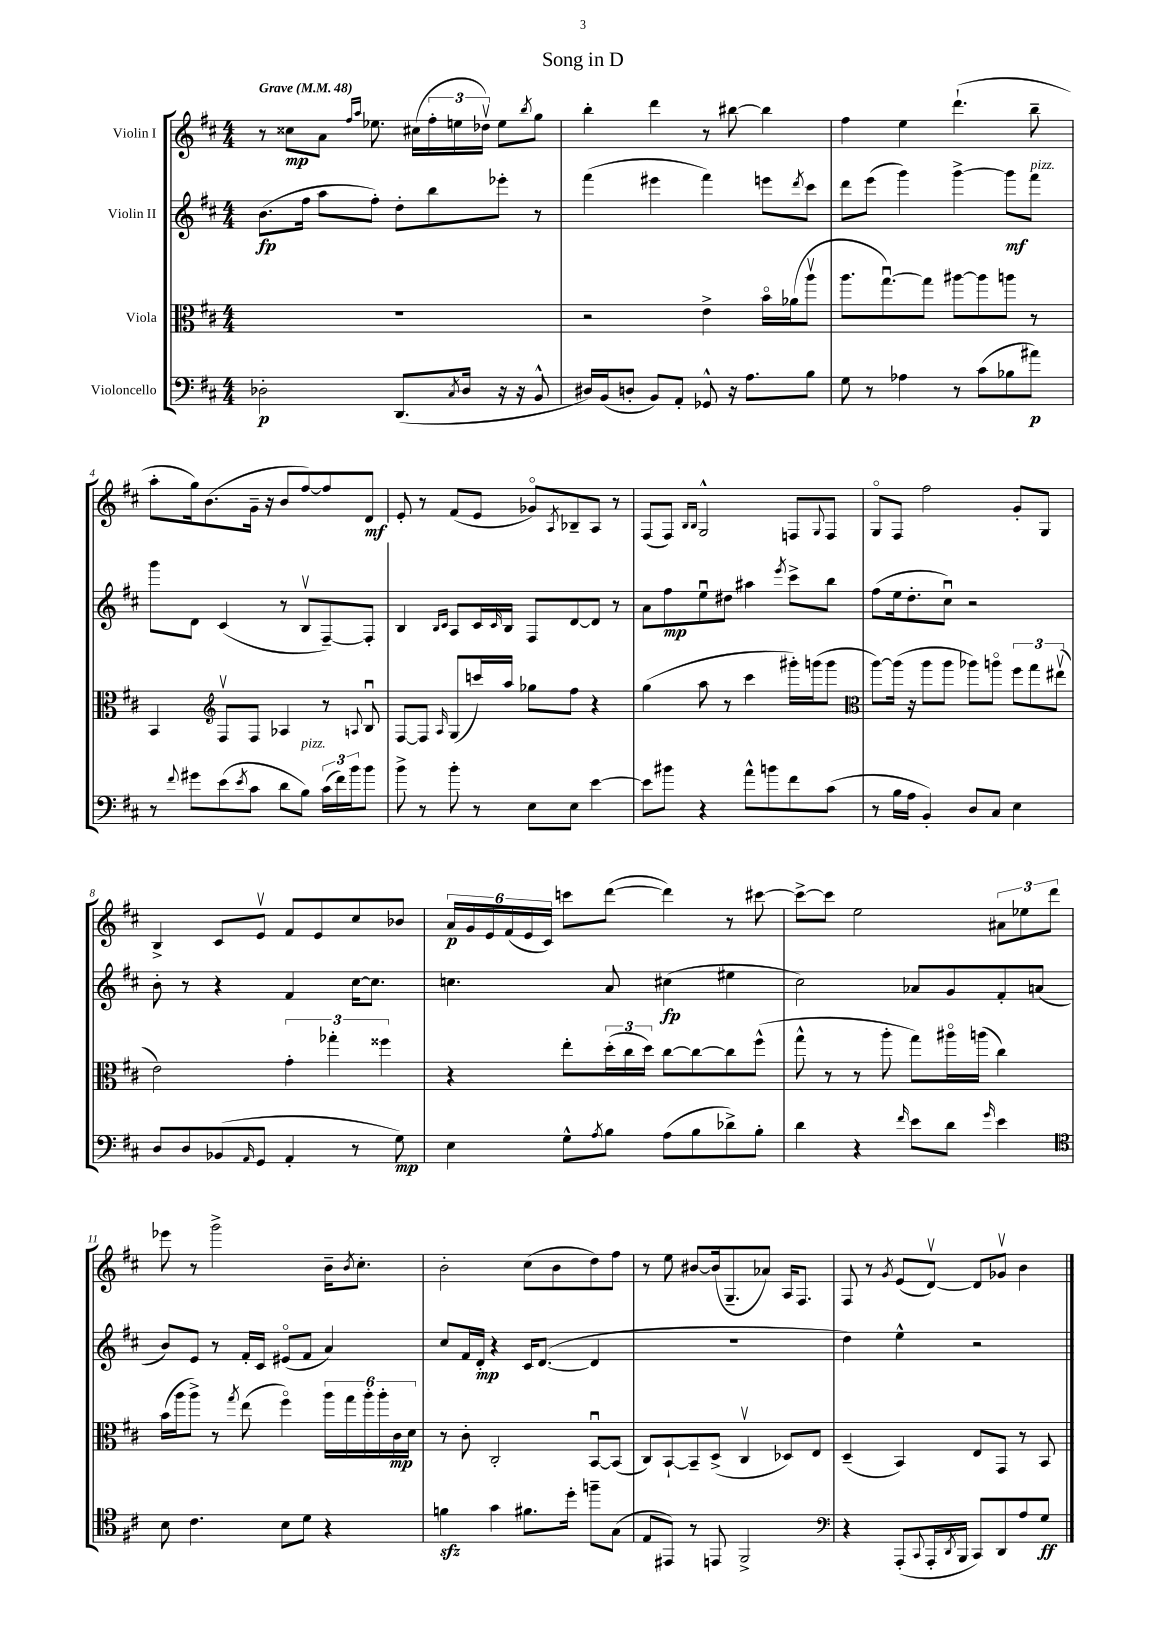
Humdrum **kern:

**kern	**dynam	**kern	**dynam	**kern	**dynam	**kern	**dynam
*part4	*part4	*part3	*part3	*part2	*part2	*part1	*part1
*staff4	*staff4	*staff3	*staff3	*staff2	*staff2	*staff1	*staff1
*I"Violoncello	*	*I"Viola	*	*I"Violin II	*	*I"Violin I	*
*clefF4	*	*clefC3	*	*clefG2	*	*clefG2	*
*k[f#c#]	*	*k[f#c#]	*	*k[f#c#]	*	*k[f#c#]	*
*M4/4	*	*M4/4	*	*M4/4	*	*M4/4	*
*MM48	*	*MM48	*	*MM48	*	*MM48	*
=1	=1	=1	=1	=1	=1	=1	=1
!	!	!	!	!	!	!LO:TX:a:B:t=Grave	!
2D-X'\	p	1r	.	(8.b\L	fp	8r	.
.	.	.	.	.	.	8cc##X\L	mp
.	.	.	.	16ff#\Jk	.	.	.
.	.	.	.	8aa\L	.	8a\J	.
.	.	.	.	.	.	16qqff#/LL	.
.	.	.	.	.	.	16qqaa/JJ	.
.	.	.	.	8ff#'\J)	.	8.ee-X\	.
(8.DD/L	.	.	.	8dd'\L	.	.	.
.	.	.	.	.	.	(16cc#X\LL	.
.	.	.	.	8bb\	.	24ff#'\	.
.	.	.	.	.	.	24een\	.
8qC#/	.	.	.	.	.	.	.
16D-/Jk	.	.	.	.	.	.	.
.	.	.	.	.	.	24dd-Xv\JJ)	.
16r	.	.	.	8eee-X'\J	.	8ee\L	.
16r	.	.	.	.	.	.	.
.	.	.	.	.	.	8qbb/	.
8BB^^/	.	.	.	8r	.	8gg\J	.
=2	=2	=2	=2	=2	=2	=2	=2
16D#X/LL)	.	2r	.	(4fff#\	.	4bb'\	.
(16BB/J	.	.	.	.	.	.	.
8Dn'/J	.	.	.	.	.	.	.
8BB/L)	.	.	.	4eee#X\	.	4ddd\	.
8AA'/J	.	.	.	.	.	.	.
8GG-X^^/	.	4e^\	.	4fff#\)	.	8r	.
16r	.	.	.	.	.	[8bb#X\	.
8.A\L	.	.	.	.	.	.	.
.	.	16b\LL	.	8eeen\L	.	4bb#\]	.
.	.	(16a-X\J	.	.	.	.	.
.	.	.	.	8qddd/	.	.	.
8B\J	.	8aav\J	.	8ccc#\J	.	.	.
=3	=3	=3	=3	=3	=3	=3	=3
8G\	.	8.aa\L	.	8ddd\L	.	4ff#\	.
8r	.	.	.	(8eee\J	.	.	.
.	.	[8.ggu\)	.	.	.	.	.
4A-X\	.	.	.	4ggg\)	.	4ee\	.
.	.	8gg\J]	.	.	.	.	.
8r	.	[8aa#X\L	.	[4ggg^\	.	(4.ddd`\	.
(8c#\L	.	8aa#\]	.	.	.	.	.
8B-X\	.	8aan\J	.	8ggg\L]	mf	.	.
!	!	!	!	!LO:TX:a:i:t=pizz.	!	!	!
8a#X\J)	p	8r	.	8fff#\J	.	8bb~\	.
!!LO:LB:g=z
=4	=4	=4	=4	=4	=4	=4	=4
8r	.	4BB/	.	8ggg\L	.	8aa'\L	.
8qqf#/	.	.	.	.	.	.	.
8g#X\L	.	.	.	8d\J	.	16gg\k)	.
.	.	.	.	.	.	(8.b\	.
*	*	*clefG2	*	*	*	*	*
(8e\	.	8F#v/L	.	(4c#/	.	.	.
8qe/	.	.	.	.	.	.	.
8c#\J	.	8F#/J	.	.	.	16g~\Jk	.
.	.	.	.	.	.	16r	.
8d\L	.	4A-X/	.	8r	.	8b/L	.
!LO:TX:a:i:t=pizz.	!	!	!	!	!	!	!
8B\J)	.	.	.	8Bv/L	.	[8ff#/)	.
(24c#\LL	.	8r	.	[8F#~/)	.	8ff#/]	.
24f#\)	.	.	.	.	.	.	.
24b\J	.	.	.	.	.	.	.
.	.	8qqAn/	.	.	.	.	.
8b\J	.	8Bu/	.	8F#'/J]	.	8d/J	mf
=5	=5	=5	=5	=5	=5	=5	=5
8b^\	.	[8F#/L	.	4B/	.	8e'/	.
8r	.	8F#/J]	.	.	.	8r	.
.	.	.	.	16qqB/LL	.	.	.
.	.	16qqA/	.	16qqc#/JJ	.	.	.
8b'\	.	(8G/L	.	8A/L	.	(8f#/L	.
8r	.	16cccn/L)	.	16c#/L	.	8e/J	.
.	.	.	.	16qqc#/	.	.	.
.	.	16aa/JJ	.	16B/JJ	.	.	.
8E\L	.	8gg-X\L	.	8F#/L	.	8g-X/L)	.
.	.	.	.	.	.	8qA/	.
8E\J	.	8ff#\J	.	[8d/	.	8B-X~/	.
[4e\	.	4r	.	8d/J]	.	8A/J	.
.	.	.	.	8r	.	8r	.
=6	=6	=6	=6	=6	=6	=6	=6
8e\L]	.	(4gg\	.	8a\L	.	(8F#/L	.
8b#X\J	.	.	.	8ff#\	mp	8F#/J)	.
.	.	.	.	.	.	16qqB/LL	.
.	.	.	.	.	.	16qqB/JJ	.
4r	.	8aa\	.	8eeu\	.	2G^^/	.
.	.	8r	.	8dd#X\J	.	.	.
8a^^\L	.	4ccc#\	.	4aa#X\	.	.	.
8bn\	.	.	.	.	.	.	.
.	.	.	.	8qeee/	.	.	.
8f#\	.	16ggg#X'\LL)	.	8ccc#^\L	.	8Fn/L	.
.	.	(16gggn\J	.	.	.	.	.
.	.	.	.	.	.	8qqG/	.
(8c#\J	.	8ggg\J	.	8bb\J	.	8F/J	.
=7	=7	=7	=7	=7	=7	=7	=7
*	*	*clefC3	*	*	*	*	*
8r	.	[8aa\L)	.	(8ff#\L	.	8G/L	.
16B\LL	.	(16aa\Jk]	.	16ee\k	.	8F#/J	.
16A\JJ	.	16r	.	8.dd'\	.	.	.
4BB'/)	.	8aa\L	.	.	.	2ff#\	.
.	.	8aa\J	.	8cc#u\J)	.	.	.
8D/L	.	8aa-X\L)	.	2r	.	.	.
8C#/J	.	8aan\J	.	.	.	.	.
4E\	.	12ff#\L	.	.	.	8g'/L	.
.	.	12gg\	.	.	.	.	.
.	.	.	.	.	.	8G/J	.
.	.	(12ee#Xv\J	.	.	.	.	.
!!LO:LB:g=z
=8	=8	=8	=8	=8	=8	=8	=8
8D/L	.	2e\)	.	8b'\	.	4B^/	.
8D/	.	.	.	8r	.	.	.
(8BB-X/	.	.	.	4r	.	8c#/L	.
16qqAA/	.	.	.	.	.	.	.
8GG/J	.	.	.	.	.	8ev/J	.
4AA'/	.	6g'\	.	4f#/	.	8f#/L	.
.	.	.	.	.	.	8e/	.
.	.	6gg-X'\	.	.	.	.	.
8r	.	.	.	[16cc#\KL	.	8cc#/	.
.	.	.	.	8.cc#\J]	.	.	.
.	.	6ff##X\	.	.	.	.	.
8G\)	mp	.	.	.	.	8b-X/J	.
=9	=9	=9	=9	=9	=9	=9	=9
4E\	.	4r	.	4.ccn\	.	24a/LL	p
.	.	.	.	.	.	24g/	.
.	.	.	.	.	.	24e/	.
.	.	.	.	.	.	(24f#/	.
.	.	.	.	.	.	24e/	.
.	.	.	.	.	.	24c#/JJ)	.
8G^^\L	.	8ee'\L	.	.	.	8cccn\L	.
8qA/	.	.	.	.	.	.	.
8B\J	.	(24dd'\L	.	8a/	.	([8ddd\J	.
.	.	24cc#\	.	.	.	.	.
.	.	24dd\JJ)	.	.	.	.	.
(8A\L	.	[8cc#\L	.	(4cc#X\	fp	4ddd\])	.
8B\	.	8cc#\_	.	.	.	.	.
8d-X^\)	.	8cc#\]	.	4ee#X\	.	8r	.
8B'\J	.	(8ff#^^\J	.	.	.	[8ccc#X\	.
=10	=10	=10	=10	=10	=10	=10	=10
4d\	.	8gg^^\	.	2cc#\)	.	8ccc#^\L_	.
.	.	8r	.	.	.	8ccc#\J]	.
4r	.	8r	.	.	.	2ee\	.
.	.	8aa'\	.	.	.	.	.
16qqf#/	.	.	.	.	.	.	.
8e\L	.	8gg\L)	.	8a-X/L	.	.	.
8d\J	.	16aa#X\L	.	8g/	.	.	.
.	.	(16aan\JJ	.	.	.	.	.
16qqg/	.	.	.	.	.	.	.
4e\	.	4cc#\)	.	8f#'/	.	12a#X\L	.
.	.	.	.	.	.	12ee-X\	.
.	.	.	.	(8an/J	.	.	.
.	.	.	.	.	.	12ddd\J	.
!!LO:LB:g=z
=11	=11	=11	=11	=11	=11	=11	=11
*clefC4	*	*	*	*	*	*	*
8B\	.	(16b\LL	.	8b/L)	.	8eee-X\	.
.	.	16aa\J	.	.	.	.	.
4.c#\	.	8aa^\J)	.	8e/J	.	8r	.
.	.	8r	.	8r	.	2ggg^\	.
.	.	8qgg/	.	.	.	.	.
.	.	(8ee\	.	16f#'/LL	.	.	.
.	.	.	.	16c#/JJ	.	.	.
8B\L	.	4ff#\)	.	(8e#X/L	.	.	.
8d\J	.	.	.	8f#/J	.	.	.
4r	.	24aa\LL	.	4a/)	.	16b~\KL	.
.	.	24gg\	.	.	.	.	.
.	.	.	.	.	.	8qb/	.
.	.	.	.	.	.	8.cc#'\J	.
.	.	24aa'\	.	.	.	.	.
.	.	24aa'\	.	.	.	.	.
.	.	24c#\	mp	.	.	.	.
.	.	24d\JJ	.	.	.	.	.
=12	=12	=12	=12	=12	=12	=12	=12
4fnzz\	.	8r	.	8cc#/L	.	2b'\	.
.	.	8c#'\	.	16f#/L	.	.	.
.	.	.	.	16d'/JJ	mp	.	.
4g\	.	2C#'/	.	4r	.	.	.
8.f#X\L	.	.	.	16c#/KL	.	(8cc#\L	.
.	.	.	.	([8.d/J	.	.	.
.	.	.	.	.	.	8b\	.
16dd'\Jk	.	.	.	.	.	.	.
8ffn~\L	.	[8BBu/L	.	4d/]	.	8dd\)	.
(8G\J	.	(8BB/J]	.	.	.	8ff#\J	.
=13	=13	=13	=13	=13	=13	=13	=13
8E/L	.	8C#/L)	.	1r	.	8r	.
8EE#X/J)	.	[8BB`/	.	.	.	8ee\	.
8r	.	8BB~/]	.	.	.	[8b#X/L	.
8EEn/	.	(8D^/J	.	.	.	(16b#/k]	.
.	.	.	.	.	.	8.G~/	.
2FF#^/	.	4C#v/	.	.	.	.	.
.	.	.	.	.	.	8a-X/J)	.
.	.	8D-X/L)	.	.	.	16A/KL	.
.	.	.	.	.	.	8.F#/J	.
.	.	8E/J	.	.	.	.	.
=14	=14	=14	=14	=14	=14	=14	=14
*clefF4	*	*	*	*	*	*	*
4r	.	(4D~/	.	4dd\)	.	8F#/	.
.	.	.	.	.	.	8r	.
.	.	.	.	.	.	8qg/	.
(8AAA'/L	.	4BB/)	.	4ee^^\	.	(8e/L	.
8qqCC#/	.	.	.	.	.	.	.
16AAA'/L	.	.	.	.	.	[8dv/J)	.
8qDD/	.	.	.	.	.	.	.
16BBB/JJ	.	.	.	.	.	.	.
8CC#/L)	.	8E/L	.	2r	.	8d/L]	.
8DD/	.	8GG/J	.	.	.	8g-Xv/J	.
8A/	.	8r	.	.	.	4b\	.
8G/J	ff	8BB/	.	.	.	.	.
==	==	==	==	==	==	==	==
*-	*-	*-	*-	*-	*-	*-	*-
